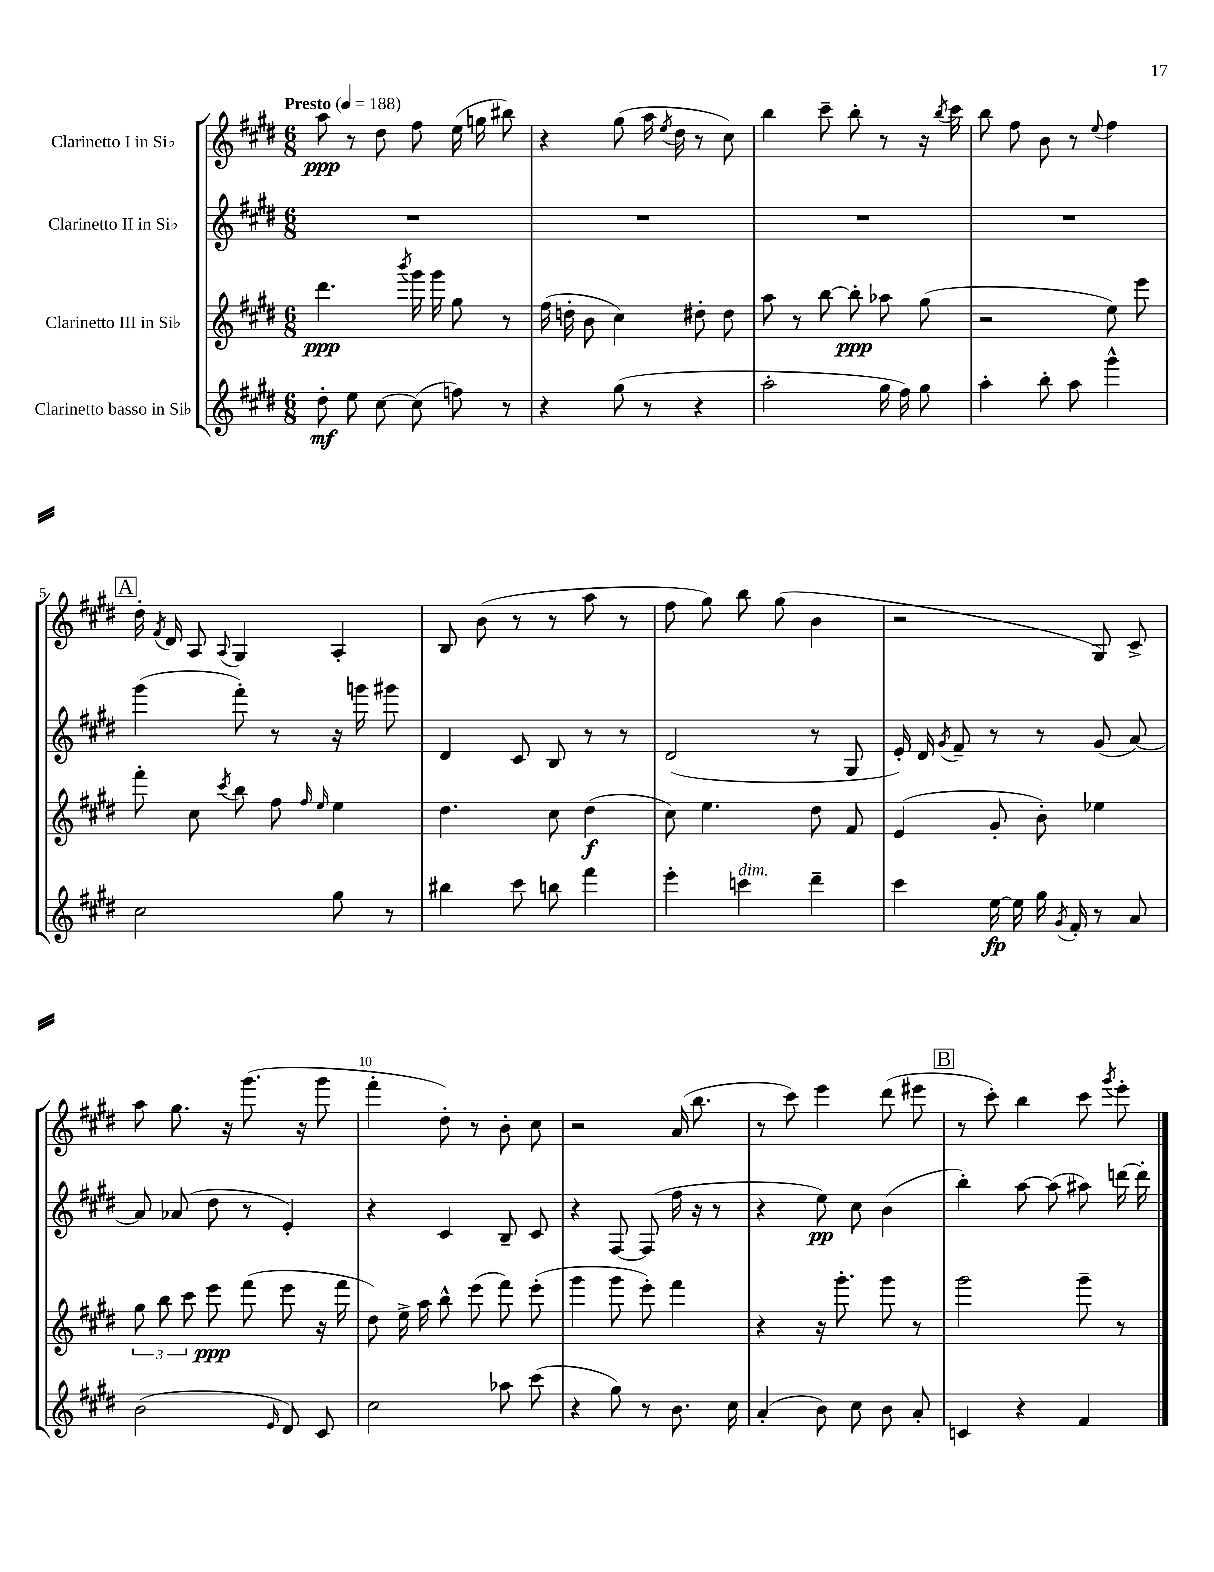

**kern	**kern	**kern	**kern
*staff4	*staff3	*staff2	*staff1
*clefG2	*clefG2	*clefG2	*clefG2
*k[f#c#g#d#]	*k[f#c#g#d#]	*k[f#c#g#d#]	*k[f#c#g#d#]
*M6/8	*M6/8	*M6/8	*M6/8
*MM188	*MM188	*MM188	*MM188
8dd#'	4.ddd#	2.r	8aa
8ee	.	.	8r
[8cc#	.	.	8dd#
.	8qbbb	.	.
(8cc#]	16ggg#	.	8ff#
.	16ggg#	.	.
8ff)	8gg#	.	(16ee
.	.	.	16gg
8r	8r	.	8bb#)
=	=	=	=
4r	(16ff#	2.r	4r
.	16dd'	.	.
.	8b	.	.
(8gg#	4cc#)	.	(8gg#
8r	.	.	16aa
.	.	.	8qee
.	.	.	16dd#
4r	8dd#'	.	8r
.	8dd#	.	8cc#)
=	=	=	=
2aa'	8aa	2.r	4bb
.	8r	.	.
.	[8bb	.	8ccc#~
.	8bb']	.	8bb'
16gg#	8aa-	.	8r
16ff#)	.	.	.
8gg#	(8gg#	.	16r
.	.	.	8qbb
.	.	.	16ccc#
=	=	=	=
4aa'	2r	2.r	8bb
.	.	.	8ff#
8bb'	.	.	8b
8aa	.	.	8r
.	.	.	8qqee
4ggg#^^	8ee)	.	4ff#
.	8eee	.	.
=	=	=	=
2cc#	8fff#'	(4ggg#	16dd#'
.	.	.	8qf#
.	.	.	16d#
.	8cc#	.	8A
.	8qccc#	.	8qqA
.	8bb	8fff#')	4G#
.	8ff#	8r	.
.	16qqff#	.	.
.	16qqee	.	.
8gg#	4ee	16r	4A'
.	.	16ggg	.
8r	.	8ggg#	.
=	=	=	=
4bb#	4.dd#	4d#	8B
.	.	.	(8b
8ccc#	.	8c#	8r
8bb	8cc#	8B	8r
4fff#	(4dd#	8r	8aa
.	.	8r	8r
=	=	=	=
4eee'	8cc#)	(2d#	8ff#
.	4.ee	.	8gg#)
4ccc	.	.	8bb
.	.	.	(8gg#
4ddd#~	8dd#	8r	4b
.	8f#	8G#	.
=	=	=	=
4ccc#	(4e	16e')	2r
.	.	16d#	.
.	.	8qg#	.
.	.	8f#~	.
[16ee	8g#'	8r	.
16ee]	.	.	.
16gg#	8b')	8r	.
8qg#	.	.	.
16f#'	.	.	.
8r	4ee-	(8g#	8G#)
8a	.	[8a)	8c#^
=	=	=	=
(2b	12gg#	8a]	8aa
.	12bb	.	.
.	.	(8a-	8.gg#
.	12ccc#	.	.
.	8eee	8dd#	.
.	.	.	16r
.	(8fff#	8r	(8.ggg#
16qqe	.	.	.
8d#)	8eee	4e')	.
.	.	.	16r
8c#	16r	.	8ggg#
.	16fff#	.	.
=	=	=	=
2cc#	8dd#)	4r	4fff#'
.	16ee^	.	.
.	16aa	.	.
.	8bb^^	4c#	8dd#')
.	(8eee	.	8r
8aa-	8fff#)	8B~	8b'
(8ccc#	(8eee'	8c#	8cc#
=	=	=	=
4r	4ggg#	4r	2r
8gg#)	8ggg#	[8F#	.
8r	8eee')	(8F#]	.
8.b	4fff#	16ff#	(16a
.	.	16r	8.bb
.	.	8r	.
16cc#	.	.	.
=	=	=	=
(4a'	4r	4r	8r
.	.	.	8ccc#)
8b)	16r	8ee)	4eee
.	8.ggg#'	.	.
8cc#	.	8cc#	.
8b	8ggg#	(4b	(8ddd#
8a'	8r	.	8eee#
=	=	=	=
4c	2ggg#	4bb')	8r
.	.	.	8ccc#')
4r	.	[8aa	4bb
.	.	(8aa]	.
4f#	8ggg#~	8aa#)	8ccc#
.	.	.	8qggg#
.	8r	[16ddd	8eee'
.	.	16ddd']	.
==	==	==	==
*-	*-	*-	*-
